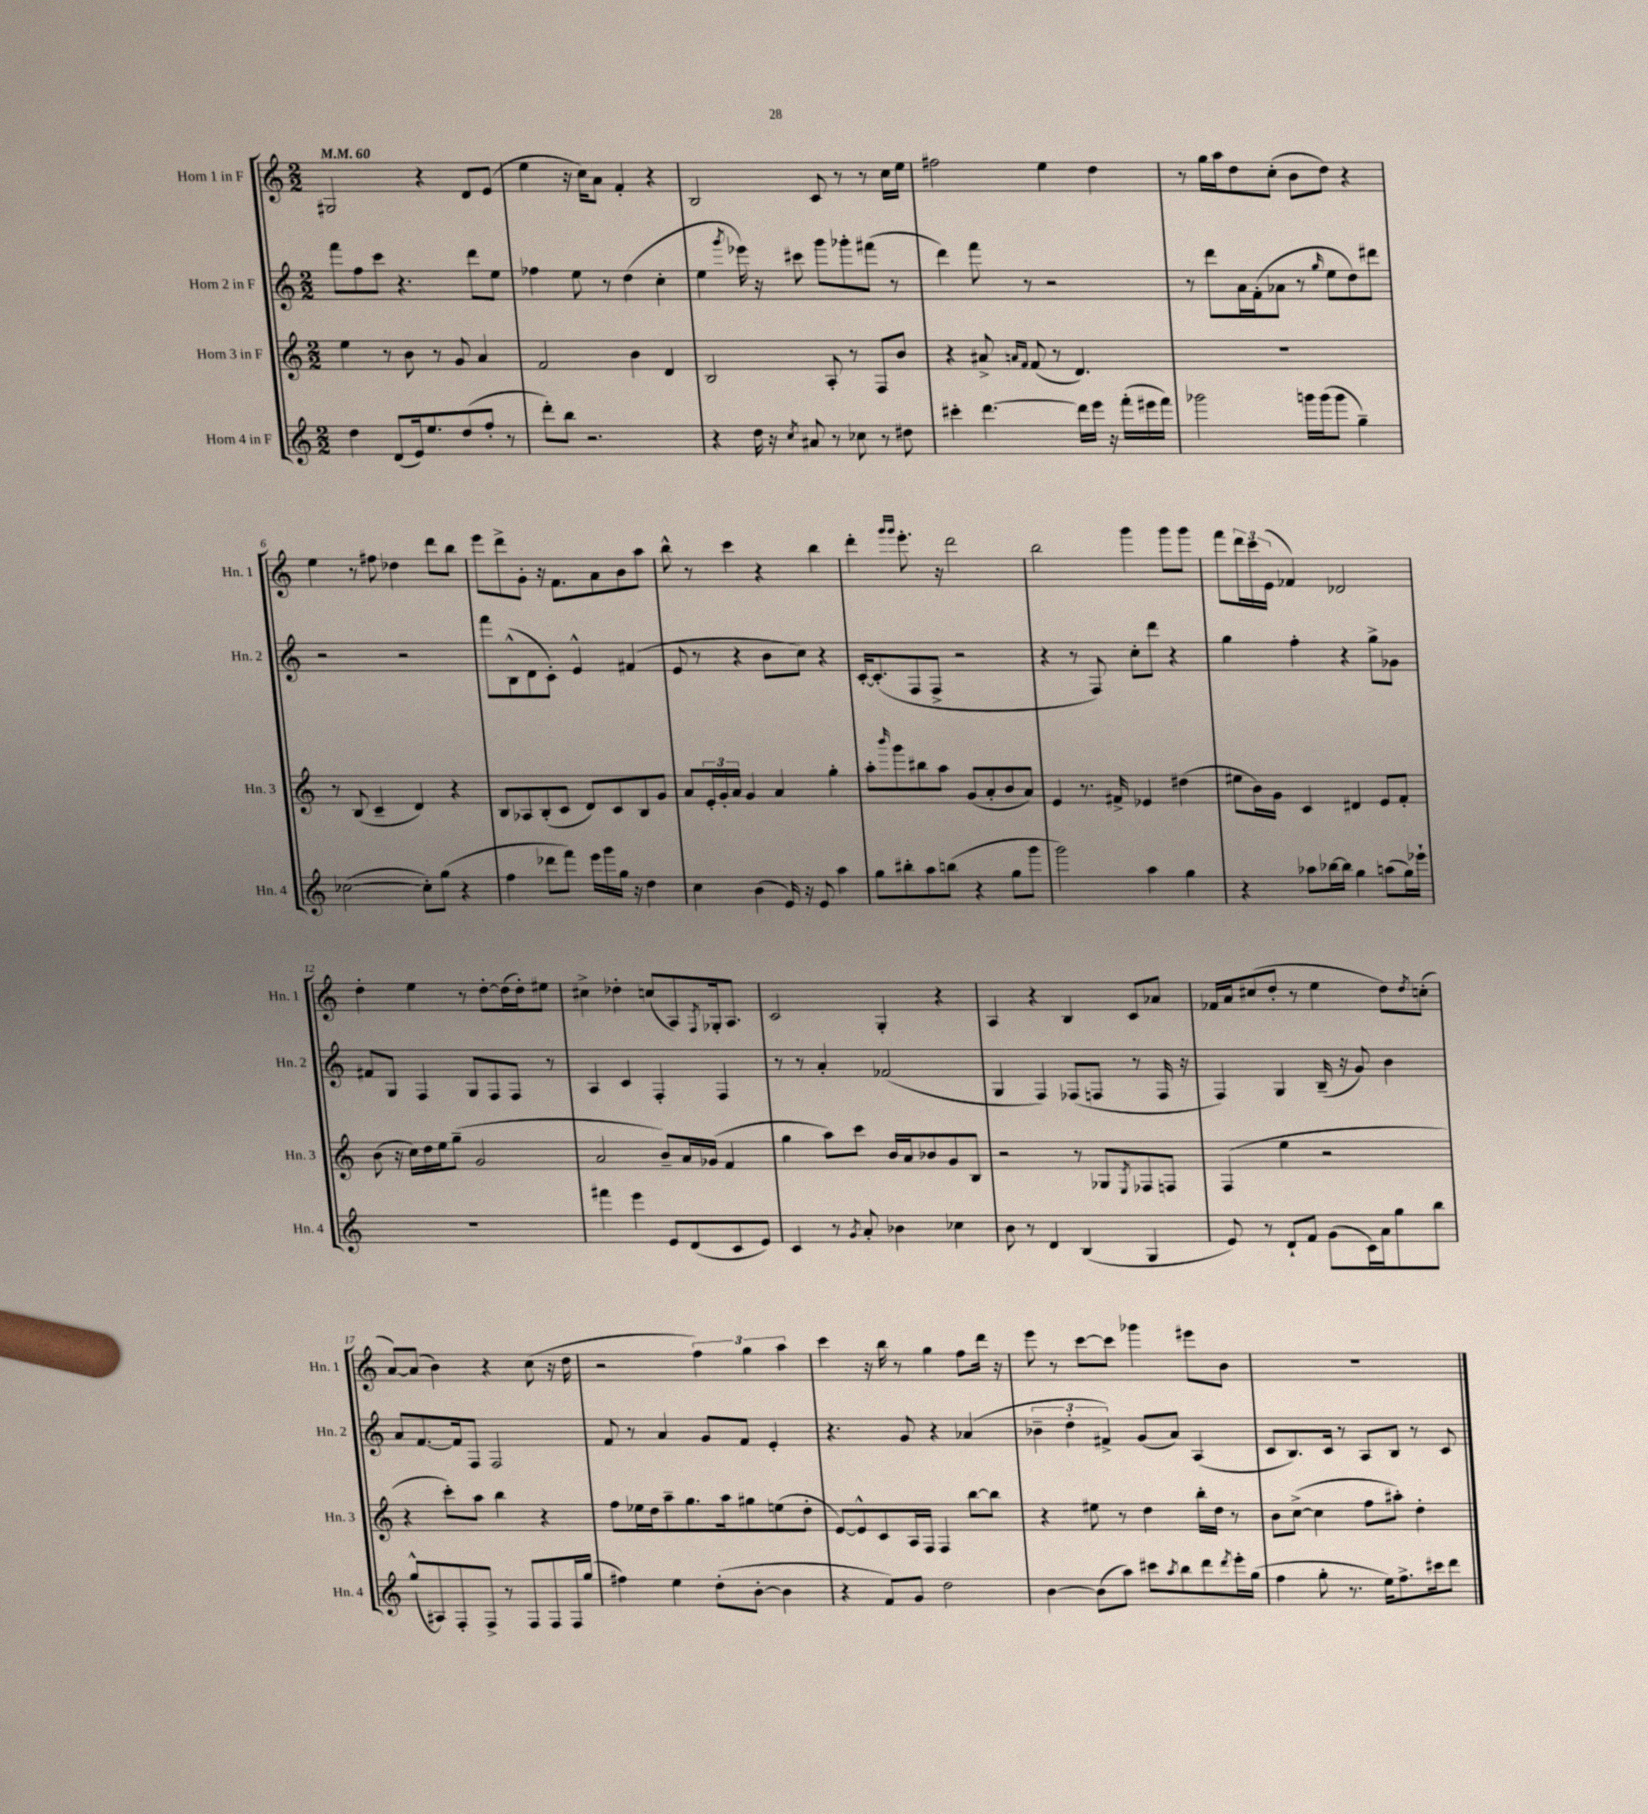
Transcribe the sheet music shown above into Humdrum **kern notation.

**kern	**kern	**kern	**kern
*staff4	*staff3	*staff2	*staff1
*clefG2	*clefG2	*clefG2	*clefG2
*k[]	*k[]	*k[]	*k[]
*M2/2	*M2/2	*M2/2	*M2/2
*MM60	*MM60	*MM60	*MM60
4dd	4ee	8fff	2G#
.	.	8ff	.
(8d	8r	8ccc	.
16e)	8b	4.r	.
8.ee	.	.	.
.	8r	.	4r
(8dd	8g	.	.
8ff'	4a	8ddd	8d
8r	.	8ee	(8e
=	=	=	=
8ddd')	2f	4ff-	4ee
8bb	.	.	.
2.r	.	8ee	16r
.	.	.	16cc)
.	.	8r	8a
.	4b	(4dd	4f'
.	4d	4cc'	4r
=	=	=	=
4r	2B	4ee	2B
.	.	8qggg	.
16dd	.	16eee-)	.
16r	.	16r	.
8qcc	.	.	.
8a#	.	8ccc#	.
8r	8A'	8ggg	8c
8cc-	8r	8ggg-'	8r
8r	8F	(8fff#	8r
8dd#	8b	8r	16cc
.	.	.	16ee
=	=	=	=
4ccc#'	4r	4ddd)	2ff#
[4.ddd	8a#^	8fff	.
.	16qqa	.	.
.	16qqf	.	.
.	(8f	8r	.
.	8r	2r	4ee
16ddd]	4.d)	.	.
16eee	.	.	.
16r	.	.	4dd
(16fff'	.	.	.
16eee#	.	.	.
16fff)	.	.	.
=	=	=	=
2ggg-	1r	8r	8r
.	.	8ddd	16gg
.	.	.	16aa
.	.	16a	8dd
.	.	(16f'	.
.	.	8a-	(8cc'
16ggg	.	8r	8b
(16ggg	.	.	.
.	.	16qqgg	.
8ggg	.	8ee	8dd)
4gg~)	.	8dd)	4r
.	.	8ddd#	.
=	=	=	=
([2cc-	8r	2r	4ee
.	(8B	.	.
.	4c~	.	8r
.	.	.	8ff#
8cc-'])	4d)	2r	4dd-
(8gg	.	.	.
4r	4r	.	8ddd
.	.	.	8bb
=	=	=	=
4ff	8B	8fff	8eee
.	8A-	(8B^^	8ddd^
8ddd-	(8B'	8d	8g'
8fff)	8c	8c')	16r
.	.	.	8.f
16eee	8d)	4e^^	.
16ggg	.	.	.
16gg	8c	.	8a
16r	.	.	.
4dd	8B	(4f#	8b
.	8g	.	8aa
=	=	=	=
4cc	8a	8e	8bb^^
.	24e'	8r	8r
.	24g'	.	.
.	24a	.	.
(4b	4g	4r	4ccc
16e)	4a	8b	4r
16r	.	.	.
8e	.	8cc)	.
4aa	4gg'	4r	4bb
=	=	=	=
8gg	8aa'	[16c'	4ddd'
.	.	(8.c']	.
.	16qqbbb	.	.
8bb#'	8ggg	.	.
.	.	.	16qqggg
.	.	.	16qqggg
8aa	8bb#	8F	8.eee'
(8bb	8aa	8F^	.
.	.	.	16r
4r	(8g	2r	2ddd
.	8a'	.	.
8gg	8b	.	.
8ggg	8a)	.	.
=	=	=	=
2ggg)	4e	4r	2bb
.	8.r	8r	.
.	.	8F)	.
.	16f#^	.	.
4aa	4e-	8cc'	4ggg
.	.	8ddd	.
4gg	(4dd#	4r	8ggg
.	.	.	8ggg
=	=	=	=
4r	8ee#	4gg	8fff
.	16b)	.	24ddd
.	.	.	24ccc
.	16g	.	.
.	.	.	(24e
8aa-	4c	4ff'	4f-)
[16bb-	.	.	.
16bb-]	.	.	.
4gg	4d#	4r	2d-
(8aa	8e	8gg^	.
16gg)	8f'	8g-	.
16eee-`	.	.	.
=	=	=	=
1r	(8b	8f#	4dd'
.	16r	8G	.
.	16cc)	.	.
.	16dd	4F	4ee
.	16ee	.	.
.	(8gg~	.	.
.	2g	8G	8r
.	.	8F	[8dd'
.	.	8F	(16dd]
.	.	.	16dd')
.	.	8r	8ee#
=	=	=	=
4fff#	2a	4A	4cc#^
4eee	.	4c	4dd-'
8e	8b~)	4F'	(8cc
(8d	16a	.	8A)
.	(16g-	.	.
.	.	.	8qF
8c	4f	4F	16G-'
.	.	.	8.A
8e)	.	.	.
=	=	=	=
4c	4gg	8r	2c
.	.	8r	.
8r	8aa)	4a'	.
8qg	.	.	.
8a'	8ccc	.	.
4b-	16b	(2f-	4G'
.	16a	.	.
.	8b-	.	.
4cc-	8g	.	4r
.	8B	.	.
=	=	=	=
8b	2r	4G	4A
8r	.	.	.
4d	.	4F)	4r
(4B	8r	(8F-	4B
.	8G-	8F	.
.	8qE	.	.
4G	8F-	8r	8c
.	8F	16F	8a-
.	.	16r	.
=	=	=	=
8e)	(4F	4F)	16f-
.	.	.	16a
8r	.	.	(8cc#
8d`	4ee	4G	8dd'
8f	.	.	8r
(8g	2r	(16B~	4ee
.	.	16r	.
16c)	.	8g)	.
16a	.	.	.
8gg	.	4b	8dd)
.	.	.	8qdd
8bb	.	.	(8cc'
=	=	=	=
(8gg^^	4r	8a	[8a)
8A#)	.	[8.f	(8a]
8F'	8ccc')	.	4b)
.	.	16f]	.
8F^	8aa	8F	.
8r	4bb	2F	4r
8F	.	.	.
8F	4r	.	(8cc
16F	.	.	16r
(16gg	.	.	16dd
=	=	=	=
4ff#)	8ff	8f	2r
.	16ee-	8r	.
.	16dd	.	.
4ee	8aa~	4a	.
.	8.gg	.	.
(8dd'	.	8g	6ff)
.	16aa	.	.
[8b'	8gg#	8f	.
.	.	.	6gg
4b]	(8ee	4e'	.
.	.	.	6aa
.	8dd'	.	.
=	=	=	=
4r	[8e)	4.r	4ccc
.	8e^^]	.	.
8f)	8c	.	16r
.	.	.	16bb
8g	16A	8g	8r
.	16F	.	.
2dd	4F	4r	4gg
.	[8bb	(4a-	8ff
.	8bb]	.	16ddd
.	.	.	16r
=	=	=	=
[4b	4r	6b-~	8eee
.	.	.	8r
.	.	6dd'	.
(8b]	8ee#	.	[8ccc
.	.	6f#^)	.
8aa)	8r	.	8ccc]
8ccc#	4dd	(8g	4ggg-
8qaa	.	.	.
8bb	.	8a)	.
8ddd	16bb'	(4A	8eee#
.	16dd	.	.
8qddd	.	.	.
16eee'	8r	.	8b
(16gg	.	.	.
=	=	=	=
4ff	8b	8c	1r
.	([8cc^	8.B)	.
8gg'	4cc]	.	.
.	.	16c	.
8.r	.	8r	.
.	8ff	8A	.
16ee)	.	.	.
8.ff^	8aa#')	8B	.
.	4dd'	8r	.
16ccc#	.	.	.
8ddd	.	8c	.
==	==	==	==
*-	*-	*-	*-
